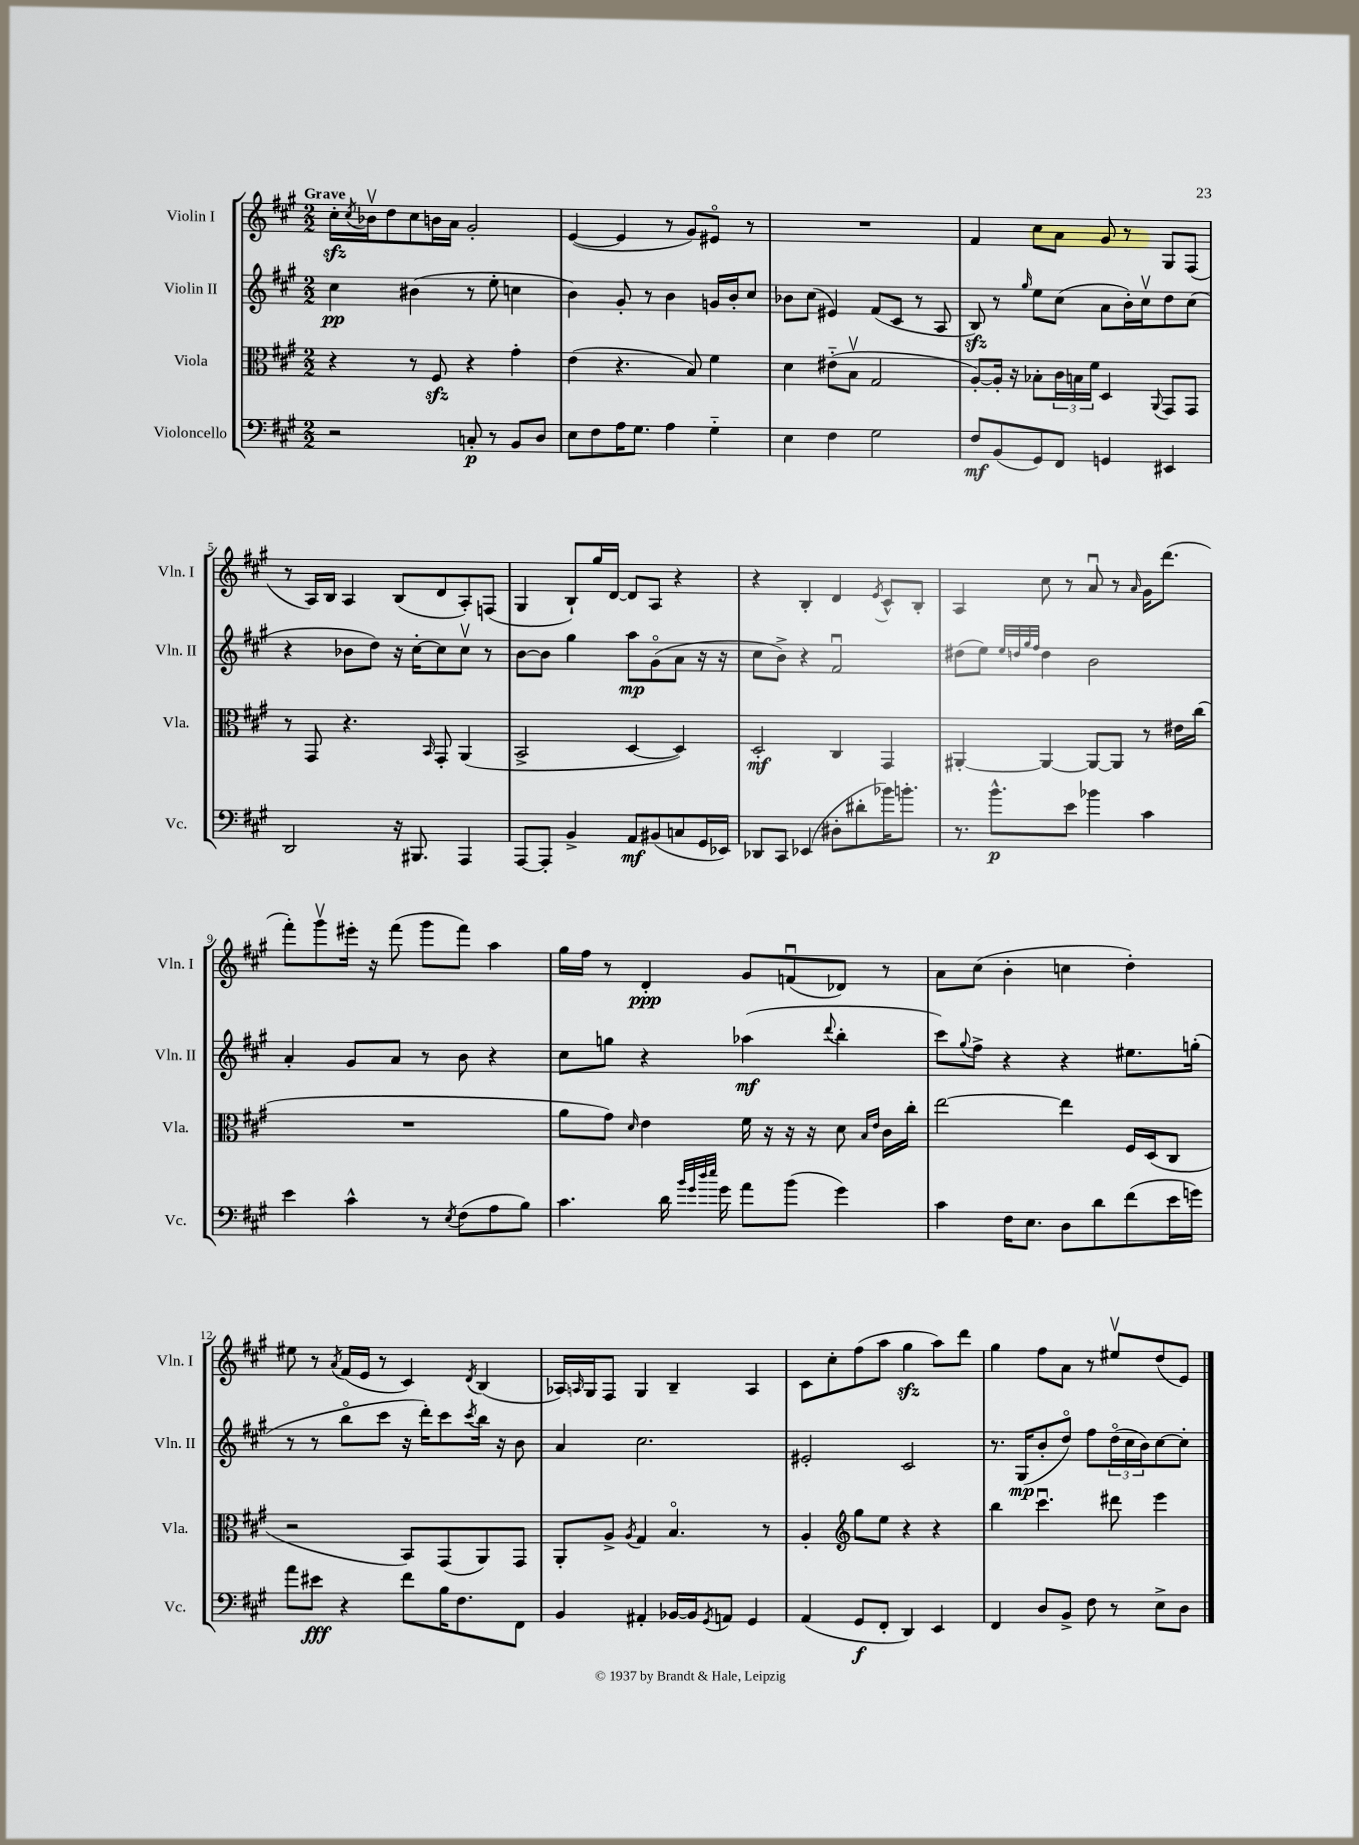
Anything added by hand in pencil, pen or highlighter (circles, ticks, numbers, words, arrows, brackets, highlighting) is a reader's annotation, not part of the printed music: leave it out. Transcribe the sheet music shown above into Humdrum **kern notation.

**kern	**kern	**kern	**kern
*staff4	*staff3	*staff2	*staff1
*clefF4	*clefC3	*clefG2	*clefG2
*k[f#c#g#]	*k[f#c#g#]	*k[f#c#g#]	*k[f#c#g#]
*M2/2	*M2/2	*M2/2	*M2/2
2r	4r	4cc#\	16cc#'\LL
.	.	.	8qcc#/
.	.	.	16b-v\J
.	.	.	8dd\
.	8r	(4b#\	8cc#\
.	8F#/	.	16b\L
.	.	.	16a\JJ
8C'/	4r	8r	2g#'/
8r	.	8ee'\	.
8BB/L	4g#'\	4cc\	.
8D/J	.	.	.
=	=	=	=
8E\L	(4e\	4b\)	([4e/
8F#\	.	.	.
16A\K	4.r	8g#'/	4e/]
8.G#\J	.	.	.
.	.	8r	.
4A\	.	4b\	8r
.	8B/)	.	8g#/L)
4G#'~\	4f#\	16g/LL	8e#o/J
.	.	16b'/J	.
.	.	8cc#/J	8r
=	=	=	=
4E\	4d\	8b-\L	1r
.	.	(8cc#\J	.
4F#\	(8e#'~\L	4e#/)	.
.	8Bv\J	.	.
2G#\	2G#/	(8f#/L	.
.	.	8c#/J	.
.	.	8r	.
.	.	8A/	.
=	=	=	=
8F#/L	[8A'/L)	8B/)	4f#/
(8BB/	16A'/]Jk	8r	.
.	16r	.	.
.	.	16qqgg#/	.
8GG#/)	8B-'\L	8ee\L	8cc#\L
8FF#/J	24c#\L	(8cc#\J	8a\J
.	24B\	.	.
.	24f#\JJ	.	.
4GG/	4D/	8a\L	8g#/
.	.	16b'\L)	8r
.	.	16cc#v\J	.
.	8qqAA/	.	.
4EE#/	8GG#/L	8dd\	8G#/L
.	8GG#/J	(8cc#\J	(8F#/J
=	=	=	=
2DD/	8r	4r	8r
.	8GG#/	.	16A/LL)
.	.	.	16B/JJ
.	4.r	8b-\L	4A/
.	.	8dd\J)	.
16r	.	16r	(8B/L
8.BBB#/	.	[16cc#'\LK	.
.	16qqBB/	.	.
.	8GG#'/	8cc#\]	8d/
4AAA/	(4AA/	8cc#v\J	8A'/)
.	.	8r	(8F/J
=	=	=	=
[8AAA/L	2BB^/	[8b\L	4G#/
8AAA'/]J	.	8b\]J	.
4BB^/	.	4gg#\	8B`/L)
.	.	.	16gg#/L
.	.	.	[16d/JJ
8AA/L	[4D/	8aa\L	8d/]L
(8BB#/	.	(8g#o\	8A/J
8C/	4D/])	8a\J	4r
16GG#/L	.	16r	.
16EE-/JJ)	.	16r	.
=	=	=	=
8DD-/L	2D'/	8cc#\L	4r
8CC#/J	.	8b^\J)	.
(4EE-/	.	4r	4B'/
8D#'\L	4C#/	2f#u/	4d/
8d#'\	.	.	.
.	.	.	8qe/
16b-\K)	4GG#/	.	8c#^^/L
8.b'\J	.	.	.
.	.	.	8B'/J
=	=	=	=
8.r	[4AA#'/	(8dd#\L	4A/
.	.	8ee\J)	.
8.b^^\L	.	.	.
.	.	32qqee/LLL	.
.	.	32qqdd/	.
.	.	32qqgg#/	.
.	.	32qqff#/JJJ	.
.	4AA#/_	4dd\	8cc#\
8e\J	.	.	8r
4b-\	8AA#/_L	2b\	8au/
.	8AA#/]J	.	8r
.	.	.	16qqa/
4c#\	8r	.	16g#\LK
.	.	.	(8.ddd\J
.	16e#\LL	.	.
.	(16cc#\JJ	.	.
=	=	=	=
4e\	1r	4a'/	8fff#'\L)
.	.	.	8ggg#v\
4c#^^\	.	8g#/L	16eee#'\Jk
.	.	.	16r
.	.	8a/J	(8fff#\
8r	.	8r	8ggg#\L
8qE/	.	.	.
(8F#\L	.	8b\	8fff#\J)
8A\	.	4r	4aa\
8B\J)	.	.	.
=	=	=	=
4.c#\	8a\L	8cc#\L	16gg#\LL
.	.	.	16ff#\JJ
.	8g#\J)	8gg\J	8r
.	16qqd/	.	.
.	4e\	4r	4d'/
16d\	.	.	.
32qqb/LLL	.	.	.
32qqg#/	.	.	.
32qqdd/	.	.	.
32qqee/JJJ	.	.	.
16g#\	.	.	.
8a\L	16f#\	(4aa-\	8g#/L
.	16r	.	.
(8b\J	16r	.	(8fu/
.	16r	.	.
.	.	8qqddd/	.
4g#\)	8d\	4bb'\	8d-/J)
.	16qqB/LL	.	.
.	16qqe/JJ	.	.
.	16c#\LL	.	8r
.	16cc#'\JJ	.	.
=	=	=	=
4c#\	[2ee\	8ccc#\L)	8a\L
.	.	8qqgg#/	.
.	.	8ff#^\J	(8cc#\J
16F#\LK	.	4r	4b'\
8.E\J	.	.	.
8D\L	4ee\]	4r	4cc\
8d\	.	.	.
(8f#\	16F#/LL	8.ee#\L	4dd'\)
.	(16D/J	.	.
16e\L	8C#/J	.	.
16g\JJ)	.	(16gg'\Jk	.
=	=	=	=
8a\L	2r	8r	8ee#\
8e#\J	.	8r	8r
.	.	.	8qa/
4r	.	8bbo\L	(16f#/LL
.	.	.	16e/JJ
.	.	8ccc#\J	8r
8f#\L	8BB/L)	16r	4c#/)
.	.	16ddd'\LK)	.
16B\K	(8GG#/	8ccc#\	.
8.F#\	.	.	.
.	.	8qccc#/	8qd/
.	8AA/)	16bb\Jk	(4B/
.	.	16r	.
8FF#\J	8GG#/J	8b\	.
=	=	=	=
4BB/	8AA'/L	4a/	16A-/LL)
.	.	.	16qqA/
.	.	.	16G#/J
.	8A^/J	.	8F#/J
.	8qA/	.	.
4AA#'/	4G#/	2.cc#\	4G#/
[16BB-/LL	4.Bo/	.	4B~/
16BB-/]J	.	.	.
8qGG#/	.	.	.
8AA/J	.	.	.
4GG#/	.	.	4A/
.	8r	.	.
=	=	=	=
(4AA/	4A'/	2e#'/	8c#\L
.	.	.	8cc#'\
*	*clefG2	*	*
8GG#/L	8gg#\L	.	(8ff#\
8FF#'/J	8ee\J	.	8aa\J
4DD/)	4r	2c#/	4gg#\
4EE/	4r	.	8aa\L)
.	.	.	8ddd\J
=	=	=	=
4FF#/	4bb\	8.r	4gg#\
.	.	(16G#/LK	.
8D/L	4.ccc#u\	8b'/	8ff#\L
8BB^/J	.	8ddo/J)	8a\J
8F#\	.	8ff#\L	8r
8r	8ddd#\	(24ddo\L	8ee#v/L
.	.	24cc#\	.
.	.	24b\J)	.
8E^\L	4eee\	[8cc#\	(8dd/
8D\J	.	8cc#'\]J	8e/J)
==	==	==	==
*-	*-	*-	*-
